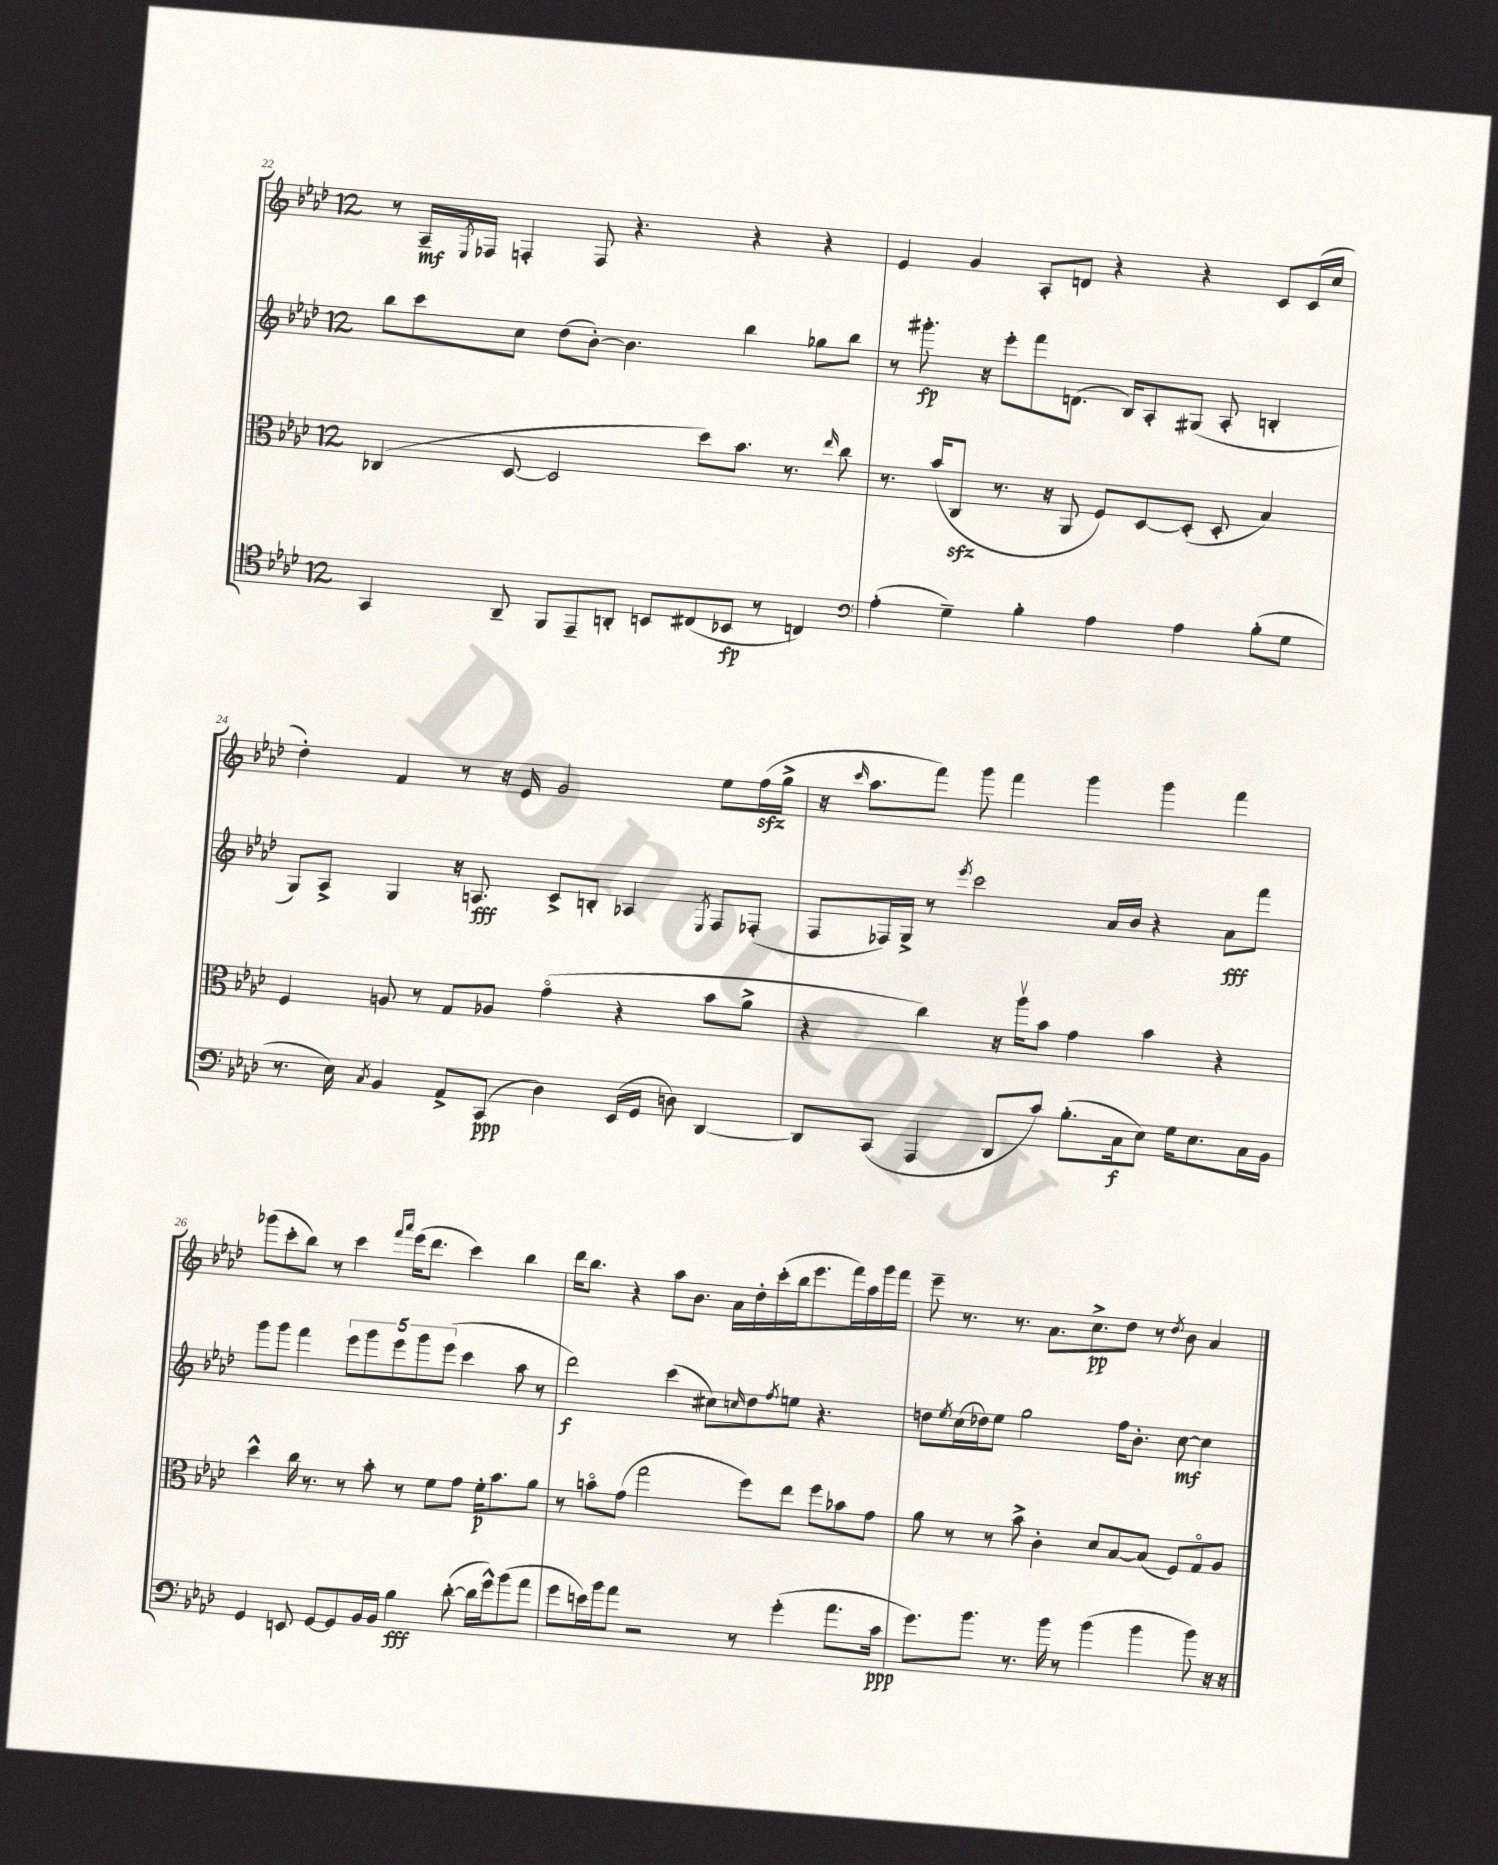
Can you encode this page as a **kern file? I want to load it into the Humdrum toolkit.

**kern	**dynam	**kern	**dynam	**kern	**dynam	**kern	**dynam
*part4	*part4	*part3	*part3	*part2	*part2	*part1	*part1
*staff4	*staff4	*staff3	*staff3	*staff2	*staff2	*staff1	*staff1
*clefC4	*	*clefC3	*	*clefG2	*	*clefG2	*
*k[b-e-a-d-]	*	*k[b-e-a-d-]	*	*k[b-e-a-d-]	*	*k[b-e-a-d-]	*
*M12/8	*	*M12/8	*	*M12/8	*	*M12/8	*
=22	=22	=22	=22	=22	=22	=22	=22
4GG/	.	(4C-X/	.	8bb-\L	.	8r	.
.	.	.	.	8ccc\	.	16A-~/LL	mf
.	.	.	.	.	.	8qE-/	.
.	.	.	.	.	.	16F-X/JJ	.
8AA-~/	.	[8D-/	.	8cc\J	.	4Fn'/	.
8FF/L	.	2D-/]	.	(8dd-\L	.	.	.
8EE-~/	.	.	.	[8b-'\J)	.	8F/	.
8AAn'/J	.	.	.	4.b-\]	.	4.r	.
8BBn/L	.	.	.	.	.	.	.
(8C#X/	.	8dd-\L)	.	.	.	.	.
8BB-X/J	fp	8.b-\J	.	4bb-\	.	4r	.
8r	.	.	.	.	.	.	.
.	.	8.r	.	.	.	.	.
4Cn/)	.	.	.	8gg-X\L	.	4r	.
.	.	16qqee-/	.	.	.	.	.
.	.	8cc\	.	8bb-\J	.	.	.
=23	=23	=23	=23	=23	=23	=23	=23
*clefF4	*	*	*	*	*	*	*
(4A-'\	.	8.r	.	8r	.	4e-/	.
.	.	.	.	8.ggg#X'\	fp	.	.
.	.	(16b-/KL	.	.	.	.	.
4G~\)	.	8Czz/J	.	.	.	4g/	.
.	.	.	.	16r	.	.	.
.	.	8.r	.	8eee-'\L	.	.	.
4B-'\	.	.	.	8fff\	.	8A-'/L	.
.	.	16r	.	.	.	.	.
.	.	8AA-/	.	(8.dn\J	.	8dn/J	.
4A-\	.	8F/L)	.	.	.	4r	.
.	.	.	.	16B-/KL)	.	.	.
.	.	[8D-/	.	8A-'/	.	.	.
4A-\	.	(8D-'/J]	.	(8G#X/J	.	4r	.
.	.	8D-'/	.	8A-'/	.	.	.
(8B-'\L	.	4B-/)	.	4Bn'/	.	8c/L	.
8G\J	.	.	.	.	.	(16c/L	.
.	.	.	.	.	.	16cc/JJ	.
!!LO:LB:g=z
=24	=24	=24	=24	=24	=24	=24	=24
8.r	.	4F/	.	8G/L)	.	4dd-'\)	.
.	.	.	.	8A-^/J	.	.	.
16E-\)	.	.	.	.	.	.	.
8qC/	.	.	.	.	.	.	.
4BB-/	.	8An/	.	4G/	.	4f/	.
.	.	8r	.	.	.	.	.
8AA-^/L	.	8G/L	.	16r	.	8r	.
.	.	.	.	8.An/	fff	.	.
(8CC/J	ppp	8A-X/J	.	.	.	16r	.
.	.	.	.	.	.	16e-/	.
4D-\)	.	(4g\	.	8c^/L	.	2g/	.
.	.	.	.	8Bn'/J	.	.	.
(16EE-/LL	.	4r	.	4A-X/	.	.	.
16GG/JJ	.	.	.	.	.	.	.
8Dn\)	.	.	.	.	.	.	.
.	.	.	.	8qE-/	.	.	.
[4DD-/	.	8b-\L	.	8F/L	.	8ee-\L	.
.	.	8a-^\J	.	(8F-X'/J	.	(16ffzz\L	.
.	.	.	.	.	.	16gg^\JJ	.
=25	=25	=25	=25	=25	=25	=25	=25
8DD-/L]	.	4r	.	8F/L	.	16r	.
.	.	.	.	.	.	16qqccc/	.
.	.	.	.	.	.	8.aa-\L	.
(8CC/J	.	.	.	16F-X/L)	.	.	.
.	.	.	.	16G^/JJ	.	.	.
4AAA-/	.	4cc\)	.	8r	.	8fff\J)	.
.	.	.	.	8qeee-/	.	.	.
.	.	.	.	2ccc\	.	8ggg\	.
8DD-/L	.	16r	.	.	.	4fff\	.
.	.	16aa-v\KL	.	.	.	.	.
8c/J)	.	8b-\J	.	.	.	.	.
(8.B-'\L	.	4g\	.	.	.	4ggg\	.
.	.	.	.	16a-/LL	.	.	.
16C\k	f	.	.	16b-/JJ	.	.	.
8E-\J)	.	4b-\	.	4r	.	4ggg\	.
16G\KL	.	.	.	.	.	.	.
8.E-\	.	.	.	.	.	.	.
.	.	4r	.	8a-\L	fff	4fff\	.
16C\L	.	.	.	8fff\J	.	.	.
16BB-\JJ	.	.	.	.	.	.	.
!!LO:LB:g=z
=26	=26	=26	=26	=26	=26	=26	=26
4GG/	.	4dd-^^\	.	8ggg\L	.	(8ggg-X\L	.
.	.	.	.	8ggg\J	.	8ccc'\	.
8EEn/	.	16cc\	.	4fff\	.	8bb-\J)	.
.	.	8.r	.	.	.	.	.
[8GG/L	.	.	.	.	.	8r	.
8GG/]	.	8r	.	10eee-\L	.	4ccc\	.
.	.	.	.	10ggg\	.	.	.
16BB-/L	.	8b-'\	.	.	.	.	.
16BB-/JJ	.	.	.	.	.	.	.
.	.	.	.	10eee-\	.	.	.
.	.	.	.	.	.	16qqfff/LL	.
.	.	.	.	.	.	16qqaaa-/JJ	.
4B-\	fff	8r	.	.	.	(16eee-\KL	.
.	.	.	.	10ggg\	.	.	.
.	.	.	.	.	.	8.ddd-\J	.
.	.	8f\L	.	.	.	.	.
.	.	.	.	(10eee-\J	.	.	.
([8d-'\	.	8g\J	.	4ccc\	.	4ccc\)	.
16d-\LL]	.	16f'\KL	p	.	.	.	.
16g^^\J)	.	8.b-\	.	.	.	.	.
(8b-\	.	.	.	8aa-\	.	4bb-\	.
8a-\J	.	8a-\J	.	8r	.	.	.
=27	=27	=27	=27	=27	=27	=27	=27
8g\L	.	8r	.	2ddd-\)	f	16ddd-\KL	.
.	.	.	.	.	.	8.bb-\J	.
16en\L)	.	8bn\L	.	.	.	.	.
16b-\J	.	.	.	.	.	.	.
8a-\J	.	(8g\J	.	.	.	4r	.
2r	.	2gg\	.	.	.	.	.
.	.	.	.	(4ccc\	.	8aa-\L	.
.	.	.	.	.	.	8.b-\J	.
.	.	.	.	8cc#X\L)	.	.	.
.	.	.	.	.	.	16a-\LL	.
.	.	.	.	16qqccn/	.	.	.
8r	.	8ff\L)	.	8dd-\	.	16dd-'\	.
.	.	.	.	.	.	(16ccc'\	.
.	.	.	.	8qff/	.	.	.
(4g'\	.	8ee-\J	.	8een\J	.	16bb-\J	.
.	.	.	.	.	.	8.eee-\	.
.	.	8ff\L	.	4.r	.	.	.
8.a-\L	.	8b-X\	.	.	.	16fff\L)	.
.	.	.	.	.	.	16aa-\	.
.	.	8g\J	.	.	.	16ggg\	.
16c\Jk	ppp	.	.	.	.	16fff\JJ	.
=28	=28	=28	=28	=28	=28	=28	=28
8.g\L)	.	8a-\	.	8ddn\L	.	8eee-~\	.
.	.	.	.	8qee-/	.	.	.
.	.	8r	.	(16cc\L	.	8.r	.
8.b-\J	.	.	.	16dd-X\J)	.	.	.
.	.	8r	.	8ee-\J	.	.	.
.	.	.	.	.	.	8.r	.
8.r	.	8b-^\	.	2gg\	.	.	.
.	.	4c'\	.	.	.	8.a-\L	.
16b-\	.	.	.	.	.	.	.
8r	.	.	.	.	.	.	.
.	.	.	.	.	.	8.cc^\	pp
(4b-\	.	8d-/L	.	.	.	.	.
.	.	[8B-/	.	16ff\KL	.	8dd-\J	.
.	.	.	.	8.b-'\J	.	.	.
4b-\	.	(8B-/J]	.	.	.	8r	.
.	.	.	.	.	.	8qdd-/	.
.	.	8F/L)	.	[8cc\	mf	8b-\	.
8b-\)	.	8G/	.	4cc\]	.	4a-/	.
16r	.	8A-/J	.	.	.	.	.
16r	.	.	.	.	.	.	.
==	==	==	==	==	==	==	==
*-	*-	*-	*-	*-	*-	*-	*-
